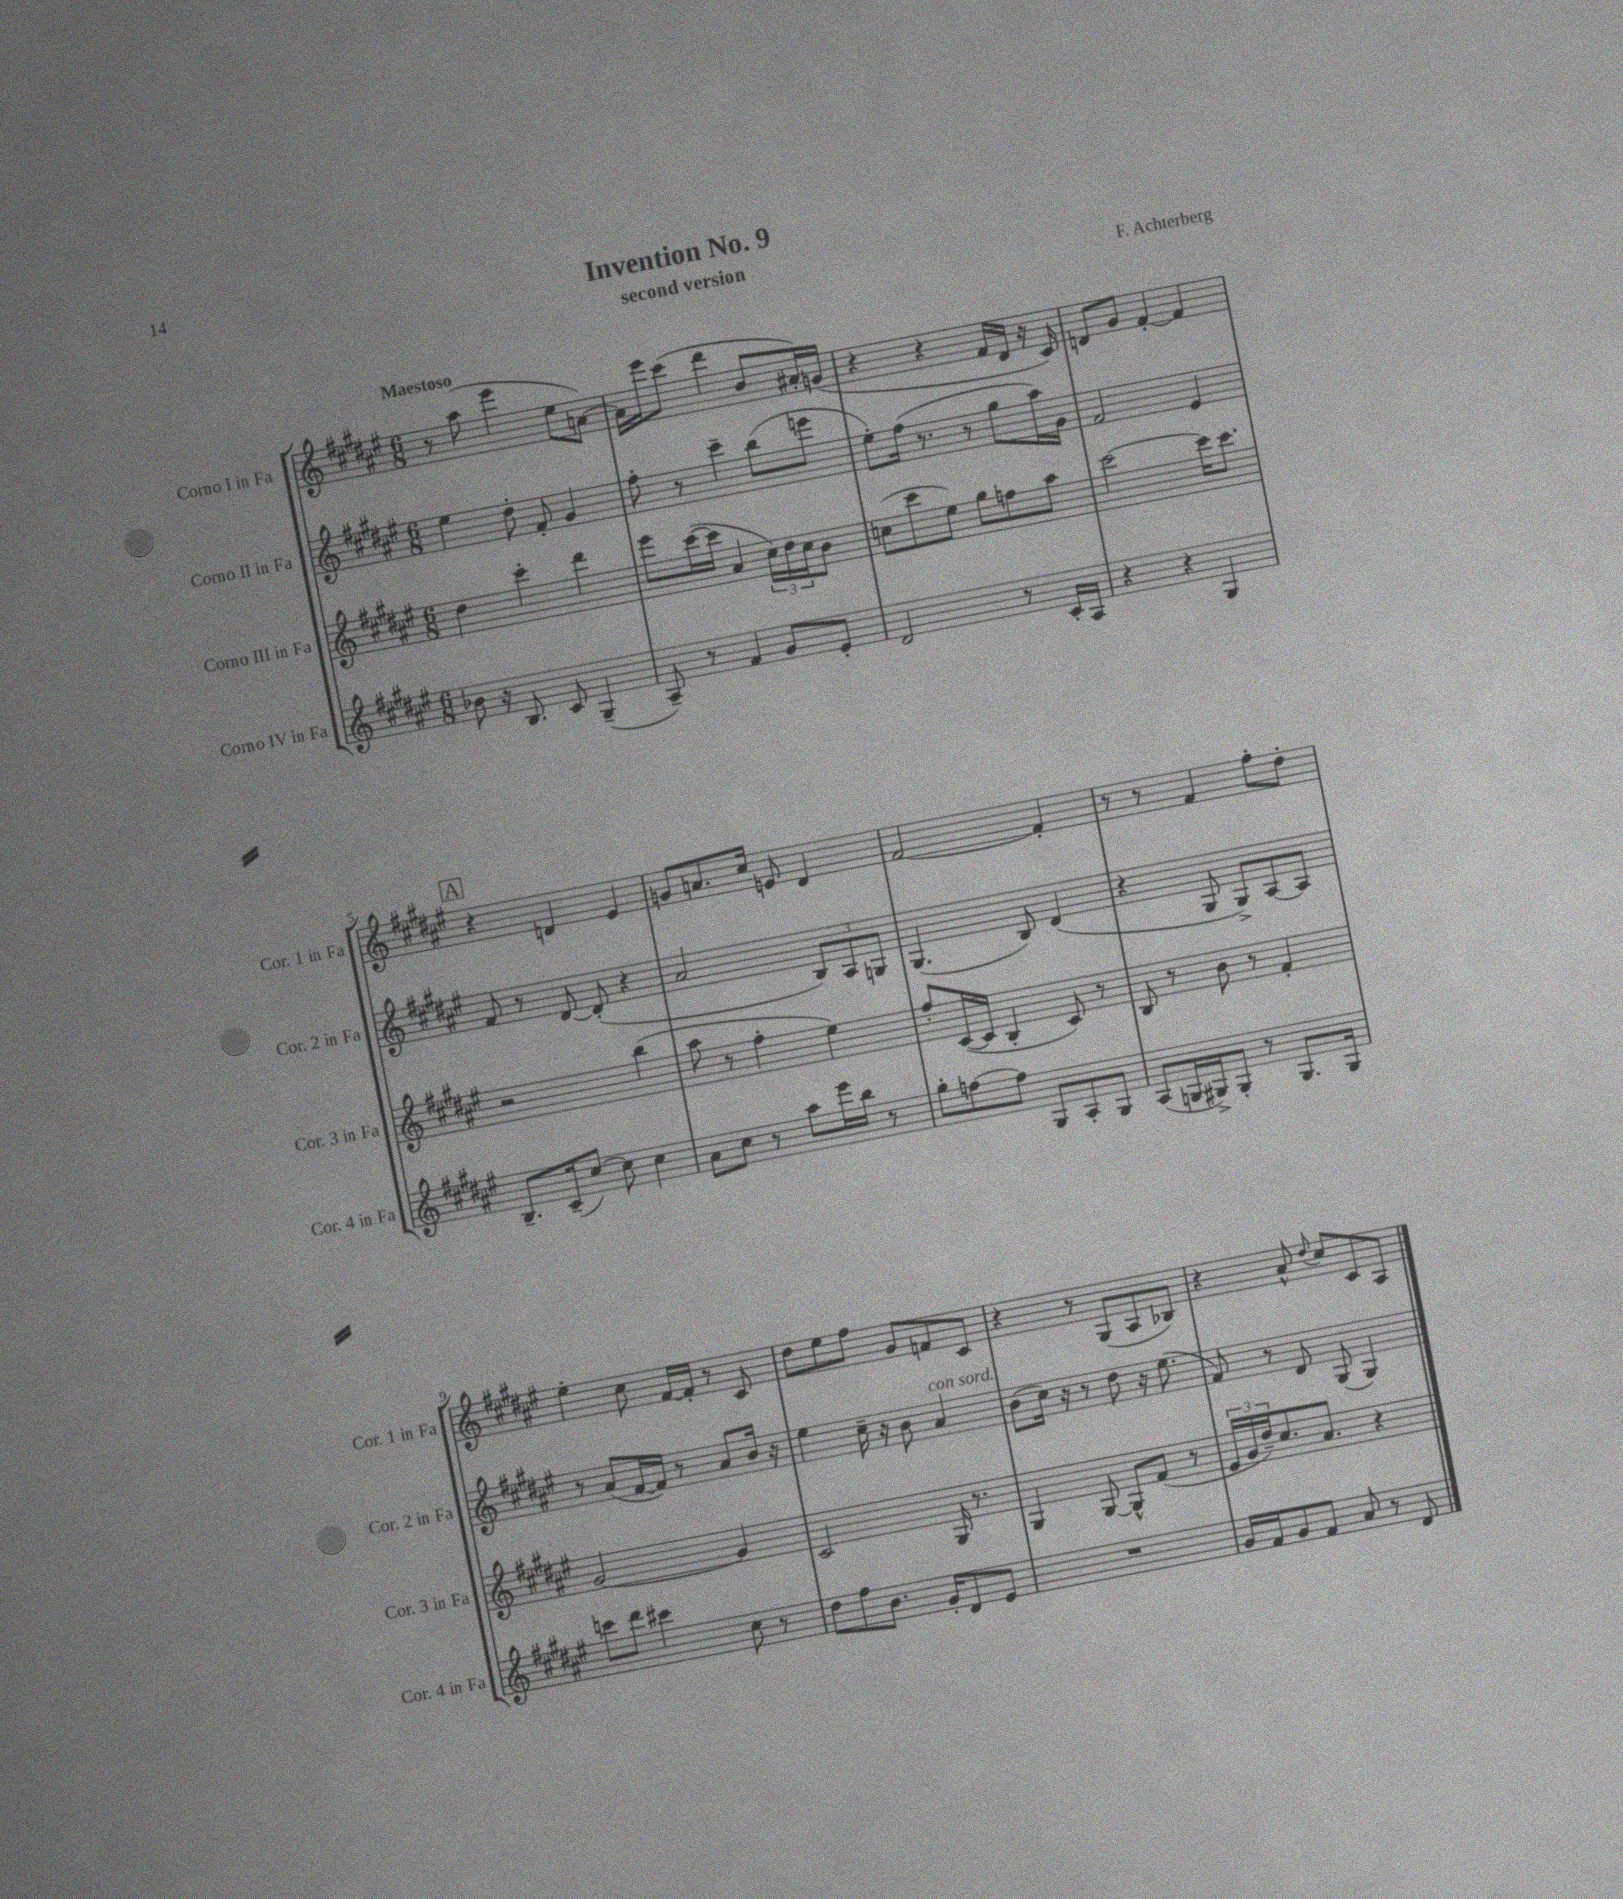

**kern	**kern	**kern	**kern
*staff4	*staff3	*staff2	*staff1
*clefG2	*clefG2	*clefG2	*clefG2
*k[f#c#g#d#a#e#]	*k[f#c#g#d#a#e#]	*k[f#c#g#d#a#e#]	*k[f#c#g#d#a#e#]
*M6/8	*M6/8	*M6/8	*M6/8
8b-\	4dd#\	4ee#\	8r
16r	.	.	(8aa#\
8.B/	.	.	.
.	4ccc#'\	8dd#'\	4eee#\
8c#/	.	8f#'/	.
(4G#~/	4ddd#\	4g#/	8ee#\L
.	.	.	[8a\J)
=	=	=	=
8A#~/)	8eee#\L	8ff#'\	16a\]LL
.	.	.	16eee#\J
8r	([16ccc#\L	8r	(8ccc#\J
.	16ccc#\]JJ	.	.
4f#/	4a#/	4ccc#~\	4ddd#\
8g#/L	24cc#\LL)	(8bb\L	8b/L
.	24dd#\	.	.
.	24cc#\J	.	.
8e#'/J	8b\J	8eee\J	16a#'/L)
.	.	.	(16g/JJ
=	=	=	=
2d#/	(8cc\L	8ee#'\L)	4r
.	8ccc#\	(16ff#\Jk	.
.	.	8.r	.
.	8ee#\J)	.	4r
.	8gg#\L	8r	.
8r	8ff\	8gg#\L	16f#/LL
.	.	.	16d#/JJ
16c#'/LL	8aa#\J	16aa#\L)	16r
16A#/JJ	.	16g#\JJ	16c#/)
=	=	=	=
4r	[2ccc#\	2f#/	8d/L
.	.	.	8g#/J
4r	.	.	[4f#'/
4G#/	16ccc#\]LK	4e#/	4f#/]
.	8.ccc#\J	.	.
=	=	=	=
8.B~/L	2r	8f#/	4r
.	.	8r	.
(16c#~/k	.	.	.
[8cc#/J)	.	[8d#/	4d/
8cc#\]	.	(8d#'/]	.
4cc#\	(4bb\	4r	4e#/
=	=	=	=
8a#\L	8aa#\	2a#/	8g/L
8cc#\J	8r	.	8.a/
8r	4ff#'\	.	.
.	.	.	16cc#/Jk
8aa#\L	.	.	8e/
16eee#\L	4ee#\)	12B/L)	4d#/
16bb\JJ	.	.	.
.	.	12A#/	.
8r	.	.	.
.	.	12G/J	.
=	=	=	=
8gg#'\L	8ff#'/L	(4.G#/	[2f#/
[8ff\	([16c#/L	.	.
.	16c#/]JJ	.	.
8ff\]J	4B'/	.	.
8G#/L	.	8B/)	.
8A#'/	8c#/)	(4d#/	4f#'/]
8G#/J	8r	.	.
=	=	=	=
(8A#/L	8B/	4r	8r
16G/L	8r	.	8r
16G#^/J)	.	.	.
8G#'/J	8b\	8G#/	4f#/
8r	8r	8G#^/L)	.
8.G#/L	4f#'/	[8A#/	8ff#'\L
.	.	8A#/]J	8dd#'\J
16G#/Jk	.	.	.
=	=	=	=
8ccc\L	[2g#/	8r	4ee#'\
8ddd#\J	.	(8a#/L	.
4ccc#\	.	[16f#/L	8cc#\
.	.	16f#/]JJ)	.
.	.	8r	[16f#/LL
.	.	.	16f#'/]JJ
8cc#\	4g#/]	8a#/L	8r
8r	.	16b/Jk	8c#/
.	.	16r	.
=	=	=	=
8dd#\L	2c#/	4ee#\	8dd#\L
8ff#\	.	.	8ee#\
8.b\J	.	16cc#~\	8ff#\J
.	.	16r	.
.	.	8b\	8g#/L
16g#'/LK	.	.	.
8d#/	16G#/	4a#/	8f/
.	8.r	.	.
8e#/J	.	.	8c#/J
=	=	=	=
2.r	4G#/	(8b\L	4r
.	.	16cc#\Jk)	.
.	.	16r	.
.	[8G#/	8r	8r
.	8G#^^/]L	8dd#\	(8G#/L
.	(8f#/J	16r	8A#/
.	.	(8.ee#\	.
.	8r	.	8B-/J)
=	=	=	=
16g#/LL	24e#/LL	8f#/)	4r
.	24g#/	.	.
16f#/J	.	.	.
.	24dd#~/J)	.	.
8g#/	8.cc#/	8r	.
8f#/J	.	8d#/	8a#^^/
.	8.a#/J	.	.
.	.	.	8qqdd#/
8a#/	.	(8G#/	8cc#/L
8r	4r	4G#/)	8c#/
8d#/	.	.	8A#/J
==	==	==	==
*-	*-	*-	*-
